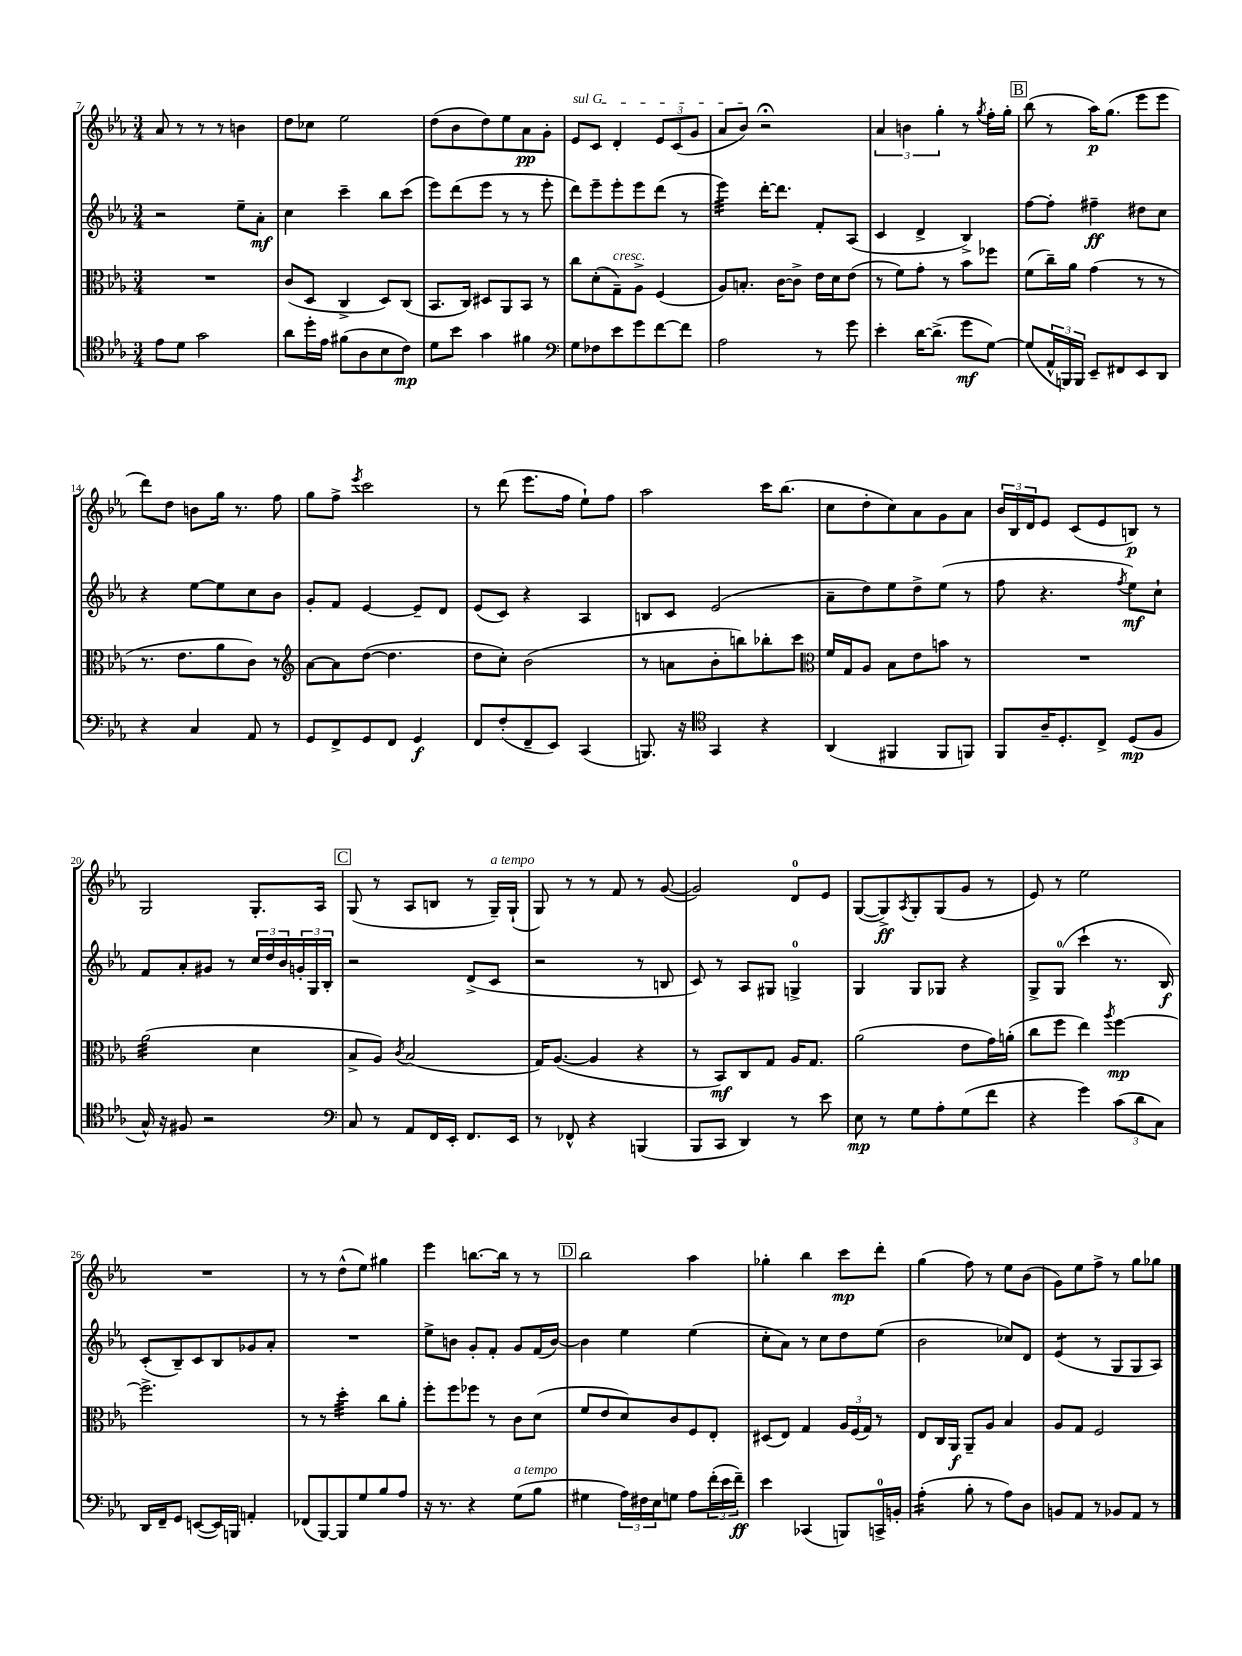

**kern	**kern	**kern	**kern
*staff4	*staff3	*staff2	*staff1
*clefC4	*clefC3	*clefG2	*clefG2
*k[b-e-a-]	*k[b-e-a-]	*k[b-e-a-]	*k[b-e-a-]
*M3/4	*M3/4	*M3/4	*M3/4
8e-\L	2.r	2r	8a-/
8d\J	.	.	8r
2g\	.	.	8r
.	.	.	8r
.	.	8ee-~\L	4b\
.	.	8a-'\J	.
=	=	=	=
8a-\L	(8c/L	4cc\	8dd\L
16dd'\L	8D/J	.	8cc-\J
16e-\JJ	.	.	.
(8f#\L	4C^/	4ccc~\	2ee-\
8A-\	.	.	.
8B-\	8D/L)	8bb-\L	.
8c\J)	(8C/J	(8ccc\J	.
=	=	=	=
8d\L	8.BB-/L	8eee-\L)	(8dd\L
8b-\J	.	(8ddd\	8b-\
.	16C/Jk)	.	.
4g\	8D#/L	8eee-\J	8dd\)
.	8AA-/	8r	8ee-\
4f#\	8BB-/J	8r	8a-\
.	8r	8eee-'\	8g'\J
=	=	=	=
*clefF4	*	*	*
8G\L	8cc\L	8ddd\L)	8e-/L
8F-\	(8d'\	8eee-~\	8c/J
8e-\	8G~\)	8eee-'\	4d'/
8g\	8A-^\J	8eee-\	.
[8f\	(4F/	(8ddd\J	12e-/L
.	.	.	(12c/
8f\]J	.	8r	.
.	.	.	12g/J
=	=	=	=
2A-\	8A-/L)	4eee-\)	8a-/L
.	8.B'/J	.	8b-/J)
.	.	[16ddd'\LK	2r;
.	[16c\LK	8.ddd\]J	.
.	8c^\]J	.	.
8r	16e-\LL	8f'/L	.
.	16d\J	.	.
8g\	(8e-\J	(8A-/J	.
=	=	=	=
4e-'\	8r	4c/	6a-/
.	8f\L)	.	.
.	.	.	6b\
[16d\LK	8g'\J	4d^/	.
(8.d^\]J	.	.	.
.	.	.	6gg'\
.	8r	.	.
8g\L	8b-\L	4B-^/)	8r
.	.	.	8qgg/
[8G\J)	8ff-\J	.	16ff'\LL
.	.	.	16gg'\JJ
=	=	=	=
(8G/]L	(8f\L	[8ff\L	(8bb-\
24AA-^^/L	16cc~\L)	8ff'\]J	8r
24BBB/)	.	.	.
.	16a-\JJ	.	.
24BBB/JJ	.	.	.
8EE-~/L	(4g\	4ff#~\	16aa-\LK)
.	.	.	(8.gg\J
8FF#/	.	.	.
8EE-/	8r	8dd#\L	8eee-\L
8DD/J	8r	8cc\J	8eee-\J
=	=	=	=
4r	8.r	4r	8ddd\L)
.	.	.	8dd\J
.	8.e-\L	.	.
4C/	.	[8ee-\L	8b\L
.	8a-\	8ee-\]	16gg\Jk
.	.	.	8.r
8AA-/	8c\J)	8cc\	.
8r	8r	8b-\J	8ff\
=	=	=	=
*	*clefG2	*	*
8GG/L	[8a-\L	8g'/L	8gg\L
8FF^/	8a-\]	8f/J	8ff^\J
.	.	.	8qeee-/
8GG/	([8dd\J	[4e-/	2ccc\
8FF/J	4.dd\]	.	.
4GG/	.	8e-~/]L	.
.	.	8d/J	.
=	=	=	=
8FF/L	8dd\L	(8e-/L	8r
(8F'/	8cc'\J)	8c/J)	(8ddd\
8FF~/	(2b-\	4r	8.eee-\L
8EE-/J)	.	.	.
.	.	.	16ff\Jk
(4CC/	.	4A-/	8ee-`\L)
.	.	.	8ff\J
=	=	=	=
8.BBB/)	8r	8B/L	2aa-\
.	8a\L	8c/J	.
16r	.	.	.
*clefC4	*	*	*
4GG/	8b-'\	(2e-/	.
.	8bb\)	.	.
4r	8bb-'\	.	16ccc\LK
.	.	.	(8.bb-\J
.	8ccc\J	.	.
=	=	=	=
*	*clefC3	*	*
(4AA-/	16f/LL	8a-~\L	8cc\L
.	16G/J	.	.
.	8A-/J	8dd\)	8dd'\
4FF#/	8B-\L	8ee-\	8cc\)
.	8e-\	8dd^\	8a-\
8FF#/L	8b\J	(8ee-\J	8g\
8FF/J)	8r	8r	8a-\J
=	=	=	=
8FF/L	2.r	8ff\	24b-/LL
.	.	.	24B-/
.	.	.	24d/J
16A-~/K	.	4.r	8e-/J
8.D'/	.	.	.
.	.	.	(8c/L
8C^/J	.	.	8e-/
.	.	8qff/	.
(8D/L	.	8ee-\L)	8B/J)
8F/J	.	8cc`\J	8r
=	=	=	=
16G^^/)	(2a-\	8f/L	2G/
16r	.	.	.
8F#/	.	8a-'/	.
2r	.	8g#/J	.
.	.	8r	.
.	4d\	24cc/LL	8.G'/L
.	.	24dd/	.
.	.	24b-/	.
.	.	24g'/	.
.	.	24G/	.
.	.	.	16A-/Jk
.	.	24B-'/JJ	.
=	=	=	=
*clefF4	*	*	*
8C/	8B-^/L	2r	(8G/
8r	8A-/J)	.	8r
.	8qc/	.	.
8AA-/L	(2B-/	.	8A-/L
16FF/L	.	.	8B/J
16EE-'/JJ	.	.	.
8.FF/L	.	(8d^/L	8r
.	.	8c/J	16G~/LL)
16EE-/Jk	.	.	(16G`/JJ
=	=	=	=
8r	16G/LK)	2r	8G/)
.	([8.A-/J	.	.
8FF-^^/	.	.	8r
4r	4A-/]	.	8r
.	.	.	8f/
(4BBB/	4r	8r	8r
.	.	8B/	([8g/
=	=	=	=
8BBB-/L	8r	8c/)	2g/])
8CC/J	8BB-/L)	8r	.
4DD/)	8C/	8A-/L	.
.	8G/J	8G#/J	.
8r	16A-/LK	4G^/	8d/L
.	8.G/J	.	.
8e-\	.	.	8e-/J
=	=	=	=
8E-\	(2a-\	4G/	([8G/L
8r	.	.	8G^/])
.	.	.	8qA-/
8G\L	.	8G/L	8G'/
8A-'\	.	8G-/J	(8G/
(8G\	8e-\L	4r	8g/J
8f\J	16g\L)	.	8r
.	(16a'\JJ	.	.
=	=	=	=
4r	8cc\L	8G^/L	8e-/)
.	8ff\J	(8G/J	8r
4g\)	4ee-\)	4ccc`\	2ee-\
.	8qaa-/	.	.
(12c\L	[4ff\	8.r	.
12d\	.	.	.
12C\J)	.	.	.
.	.	16B-/)	.
=	=	=	=
16DD/LL	2.ff^\]	(8c'/L	2.r
16FF~/J	.	.	.
8GG/J	.	8B-~/)	.
([8EE/L	.	8c/	.
16EE/]L)	.	8B-/	.
16BBB/JJ	.	.	.
4AA'/	.	8g-/	.
.	.	8a-'/J	.
=	=	=	=
(8FF-/L	8r	2.r	8r
[8BBB-/)	8r	.	8r
8BBB-/]	4dd'\	.	(8dd^^\L
8G/	.	.	8ee-\J)
8B-/	8cc\L	.	4gg#\
8A-/J	8a-'\J	.	.
=	=	=	=
16r	8ff'\L	8ee-^\L	4eee-\
8.r	.	.	.
.	8ff\	8b\J	.
4r	8ff-\J	8g'/L	[8.bb\L
.	8r	8f'/J	.
.	.	.	16bb\]Jk
(8G\L	8c\L	8g/L	8r
8B-\J	(8d\J	(16f/L	8r
.	.	[16b/JJ)	.
=	=	=	=
4G#\	8f/L	4b\]	2bb-\
.	8e-/	.	.
24A-\LL)	8d/)	4ee-\	.
24F#\	.	.	.
24E-\J	.	.	.
8G\J	8c/	.	.
8A-\L	8F/	(4ee-\	4aa-\
(24f'\L	8E-'/J	.	.
24e-\	.	.	.
24f~\JJ)	.	.	.
=	=	=	=
4e-\	(8D#/L	8cc'\L	4gg-'\
.	8E-/J)	8a-\J)	.
(4CC-/	4G/	8r	4bb-\
.	.	8cc\L	.
8BBB/L)	24A-/LL	8dd\	8ccc\L
.	(24F/	.	.
.	24G/JJ)	.	.
16CC^/L	8r	(8ee-\J	8ddd'\J
16BB'/JJ	.	.	.
=	=	=	=
(4A-'\	8E-/L	2b-\	(4gg\
.	16C/L	.	.
.	16AA-/JJ	.	.
8B-'\	8AA-~/L	.	8ff\)
8r	8A-/J	.	8r
8A-\L)	4B-/	8cc-/L)	8ee-\L
8D\J	.	8d/J	(8b-\J
=	=	=	=
8BB/L	8A-/L	(4e-/	8g\L)
8AA-/J	8G/J	.	8ee-\
8r	2F/	8r	8ff^\J
8BB-/L	.	8G/L	8r
8AA-/J	.	8G/	8gg\L
8r	.	8A-/J)	8gg-\J
==	==	==	==
*-	*-	*-	*-
